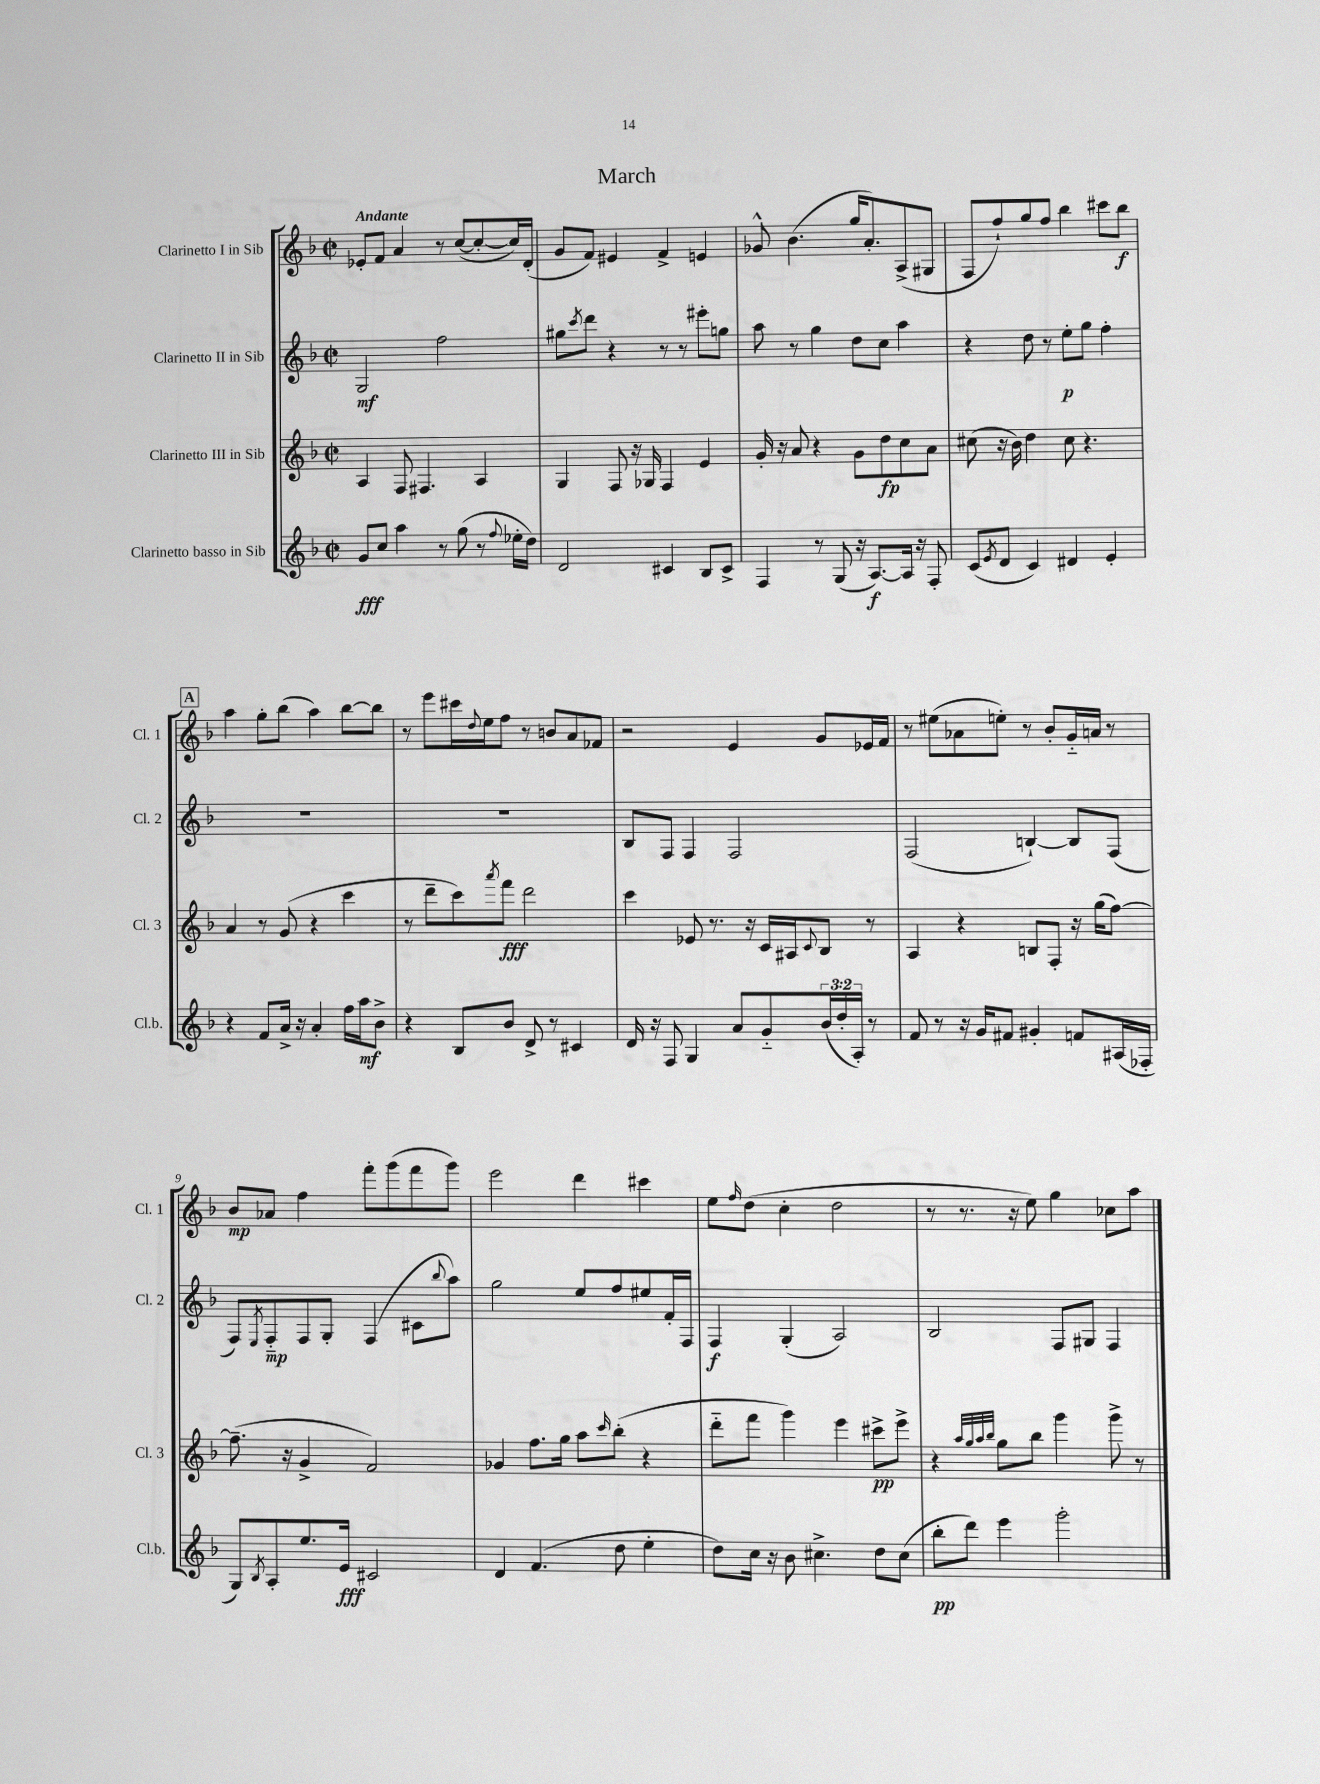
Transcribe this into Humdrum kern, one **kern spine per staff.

**kern	**dynam	**kern	**dynam	**kern	**dynam	**kern	**dynam
*part4	*part4	*part3	*part3	*part2	*part2	*part1	*part1
*staff4	*staff4	*staff3	*staff3	*staff2	*staff2	*staff1	*staff1
*I"Clarinetto basso in Sib	*	*I"Clarinetto III in Sib	*	*I"Clarinetto II in Sib	*	*I"Clarinetto I in Sib	*
*I'Cl.b.	*	*I'Cl. 3	*	*I'Cl. 2	*	*I'Cl. 1	*
*clefG2	*	*clefG2	*	*clefG2	*	*clefG2	*
*k[b-]	*	*k[b-]	*	*k[b-]	*	*k[b-]	*
*M2/2	*	*M2/2	*	*M2/2	*	*M2/2	*
*met(c|)	*	*met(c|)	*	*met(c|)	*	*met(c|)	*
=1	=1	=1	=1	=1	=1	=1	=1
!	!	!	!	!	!	!LO:TX:a:B:t=Andante	!
8g/L	fff	4A/	.	2G/	mf	8e-X'/L	.
8cc/J	.	.	.	.	.	8f/J	.
4aa\	.	8F/	.	.	.	4a/	.
.	.	4.F#X/	.	.	.	.	.
8r	.	.	.	2ff\	.	8r	.
(8gg\	.	.	.	.	.	([8cc/L	.
8r	.	4A/	.	.	.	8cc'/_	.
8qqff/	.	.	.	.	.	.	.
16ee-X'\LL	.	.	.	.	.	16cc/L])	.
16dd\JJ)	.	.	.	.	.	(16d'/JJ	.
=2	=2	=2	=2	=2	=2	=2	=2
2d/	.	4G/	.	8gg#X\L	.	8g/L	.
.	.	.	.	8qccc/	.	.	.
.	.	.	.	8ddd\J	.	8f/J)	.
.	.	8F/	.	4r	.	4e#X/	.
.	.	16r	.	.	.	.	.
.	.	16G-X/	.	.	.	.	.
4c#X/	.	4F/	.	8r	.	4f^/	.
.	.	.	.	8r	.	.	.
8B-/L	.	4e/	.	8eee#X'\L	.	4en/	.
8c#^/J	.	.	.	8ggn\J	.	.	.
=3	=3	=3	=3	=3	=3	=3	=3
4F/	.	16g'/	.	8aa\	.	8g-X^^/	.
.	.	16r	.	.	.	.	.
.	.	8a/	.	8r	.	(4.b-\	.
8r	.	4r	.	4gg\	.	.	.
(8G/	.	.	.	.	.	.	.
16r	.	8g\L	.	8dd\L	.	16gg/KL	.
[8.A/L)	f	.	.	.	.	8.a'/)	.
.	.	8dd\	fp	8cc\J	.	.	.
16A/Jk]	.	8cc\	.	4aa\	.	(8A^/	.
16r	.	.	.	.	.	.	.
8F'/	.	8a\J	.	.	.	8G#X/J	.
=4	=4	=4	=4	=4	=4	=4	=4
(8c/L	.	(8cc#X\	.	4r	.	8F/L	.
8qe/	.	.	.	.	.	.	.
8d/J	.	16r	.	.	.	8ff`/)	.
.	.	16b-\)	.	.	.	.	.
4c/)	.	4dd\	.	8dd\	.	8gg/	.
.	.	.	.	8r	.	8ff/J	.
4d#X/	.	8cc#\	.	8ee'\L	p	4bb-\	.
.	.	4.r	.	8gg\J	.	.	.
4e'/	.	.	.	4ff'\	.	8ccc#X\L	.
.	.	.	.	.	.	8bb-\J	f
!!LO:LB:g=z
!!LO:REH:place=s1:t=A
=5	=5	=5	=5	=5	=5	=5	=5
4r	.	4a/	.	1r	.	4aa\	.
8f/L	.	8r	.	.	.	8gg'\L	.
16a^/Jk	.	(8g/	.	.	.	(8bb-\J	.
16r	.	.	.	.	.	.	.
4a'/	.	4r	.	.	.	4aa\)	.
16ff\LL	.	4ccc\	.	.	.	[8bb-\L	.
16aa\J	mf	.	.	.	.	.	.
8b-^\J	.	.	.	.	.	8bb-\J]	.
=6	=6	=6	=6	=6	=6	=6	=6
4r	.	8r	.	1r	.	8r	.
.	.	8ddd~\L	.	.	.	8eee\L	.
8B-/L	.	8ccc\)	.	.	.	16ccc#X\L	.
.	.	.	.	.	.	8qqdd/	.
.	.	.	.	.	.	16ee\J	.
.	.	8qaaa/	.	.	.	.	.
8b-/J	.	8fff\J	fff	.	.	8ff\J	.
8d^/	.	2ddd\	.	.	.	8r	.
8r	.	.	.	.	.	8bn/L	.
4c#X/	.	.	.	.	.	8a/	.
.	.	.	.	.	.	8f-X/J	.
=7	=7	=7	=7	=7	=7	=7	=7
16d/	.	4ccc\	.	8B-/L	.	2r	.
16r	.	.	.	.	.	.	.
8F/	.	.	.	8F/J	.	.	.
4G/	.	8e-X/	.	4F/	.	.	.
.	.	8.r	.	.	.	.	.
8a/L	.	.	.	2F/	.	4e/	.
.	.	16r	.	.	.	.	.
8g/	.	16c/LL	.	.	.	.	.
.	.	16A#X/J	.	.	.	.	.
.	.	8qqc/	.	.	.	.	.
(24b-/L	.	8B-/J	.	.	.	8g/L	.
24dd'/	.	.	.	.	.	.	.
24A'/JJ)	.	.	.	.	.	.	.
8r	.	8r	.	.	.	16e-X/L	.
.	.	.	.	.	.	16f/JJ	.
=8	=8	=8	=8	=8	=8	=8	=8
8f/	.	4A/	.	(2F/	.	8r	.
8r	.	.	.	.	.	(8ee#X\L	.
16r	.	4r	.	.	.	8a-X\	.
16g/KL	.	.	.	.	.	.	.
8f#X/J	.	.	.	.	.	8een'\J)	.
4g#X'/	.	8Bn/L	.	[4Bn`/)	.	8r	.
.	.	8F'/J	.	.	.	8b-'/L	.
8fn/L	.	16r	.	8B/L]	.	16g/L	.
.	.	(16gg\KL	.	.	.	16an/JJ	.
(16A#X/L	.	[8ff\J)	.	(8F/J	.	8r	.
16F-X'/JJ	.	.	.	.	.	.	.
!!LO:LB:g=z
=9	=9	=9	=9	=9	=9	=9	=9
8G/L)	.	(8.ff~\]	.	8F/L)	.	8b-/L	mp
8qB-/	.	.	.	8qE/	.	.	.
8A'/	.	.	.	8F/	mp	8a-X/J	.
.	.	16r	.	.	.	.	.
8.ee/	.	4g^/	.	8F/	.	4ff\	.
.	.	.	.	8G'/J	.	.	.
16e/Jk	fff	.	.	.	.	.	.
2c#X/	.	2f/)	.	(4F/	.	8fff'\L	.
.	.	.	.	.	.	(8ggg\	.
.	.	.	.	8c#X\L	.	8fff\	.
.	.	.	.	8qqbb-/	.	.	.
.	.	.	.	8aa\J)	.	8ggg\J)	.
=10	=10	=10	=10	=10	=10	=10	=10
4d/	.	4g-X/	.	2gg\	.	2eee\	.
(4.f/	.	8.ff\L	.	.	.	.	.
.	.	16gg\Jk	.	.	.	.	.
.	.	8aa\L	.	8ee/L	.	4ddd\	.
.	.	16qqccc/	.	.	.	.	.
8dd\	.	(8bb-'\J	.	8ff/	.	.	.
4ee'\	.	4r	.	8ee#X/	.	4ccc#X\	.
.	.	.	.	16f'/L	.	.	.
.	.	.	.	16F/JJ	.	.	.
=11	=11	=11	=11	=11	=11	=11	=11
8dd\L)	.	8ddd\L	.	4F/	f	8ee\L	.
.	.	.	.	.	.	16qqff/	.
16cc\Jk	.	8fff\J	.	.	.	(8dd\J	.
16r	.	.	.	.	.	.	.
8b-\	.	4ggg\)	.	(4G'/	.	4cc'\	.
4.cc#X^\	.	.	.	.	.	.	.
.	.	4eee\	.	2A/)	.	2dd\	.
8dd\L	.	8ccc#X^\L	pp	.	.	.	.
(8cc#\J	.	8eee^\J	.	.	.	.	.
=12	=12	=12	=12	=12	=12	=12	=12
8bb-'\L	pp	4r	.	2B-/	.	8r	.
8ddd\J)	.	.	.	.	.	8.r	.
.	.	32qqaa/LLL	.	.	.	.	.
.	.	32qqgg/	.	.	.	.	.
.	.	32qqaa/	.	.	.	.	.
.	.	32qqbb-/JJJ	.	.	.	.	.
4eee\	.	8gg\L	.	.	.	.	.
.	.	.	.	.	.	16r	.
.	.	8bb-\J	.	.	.	8ee\)	.
2ggg'\	.	4ggg\	.	8F/L	.	4gg\	.
.	.	.	.	8G#X/J	.	.	.
.	.	8ggg^\	.	4F/	.	8cc-X\L	.
.	.	8r	.	.	.	8aa\J	.
==	==	==	==	==	==	==	==
*-	*-	*-	*-	*-	*-	*-	*-
